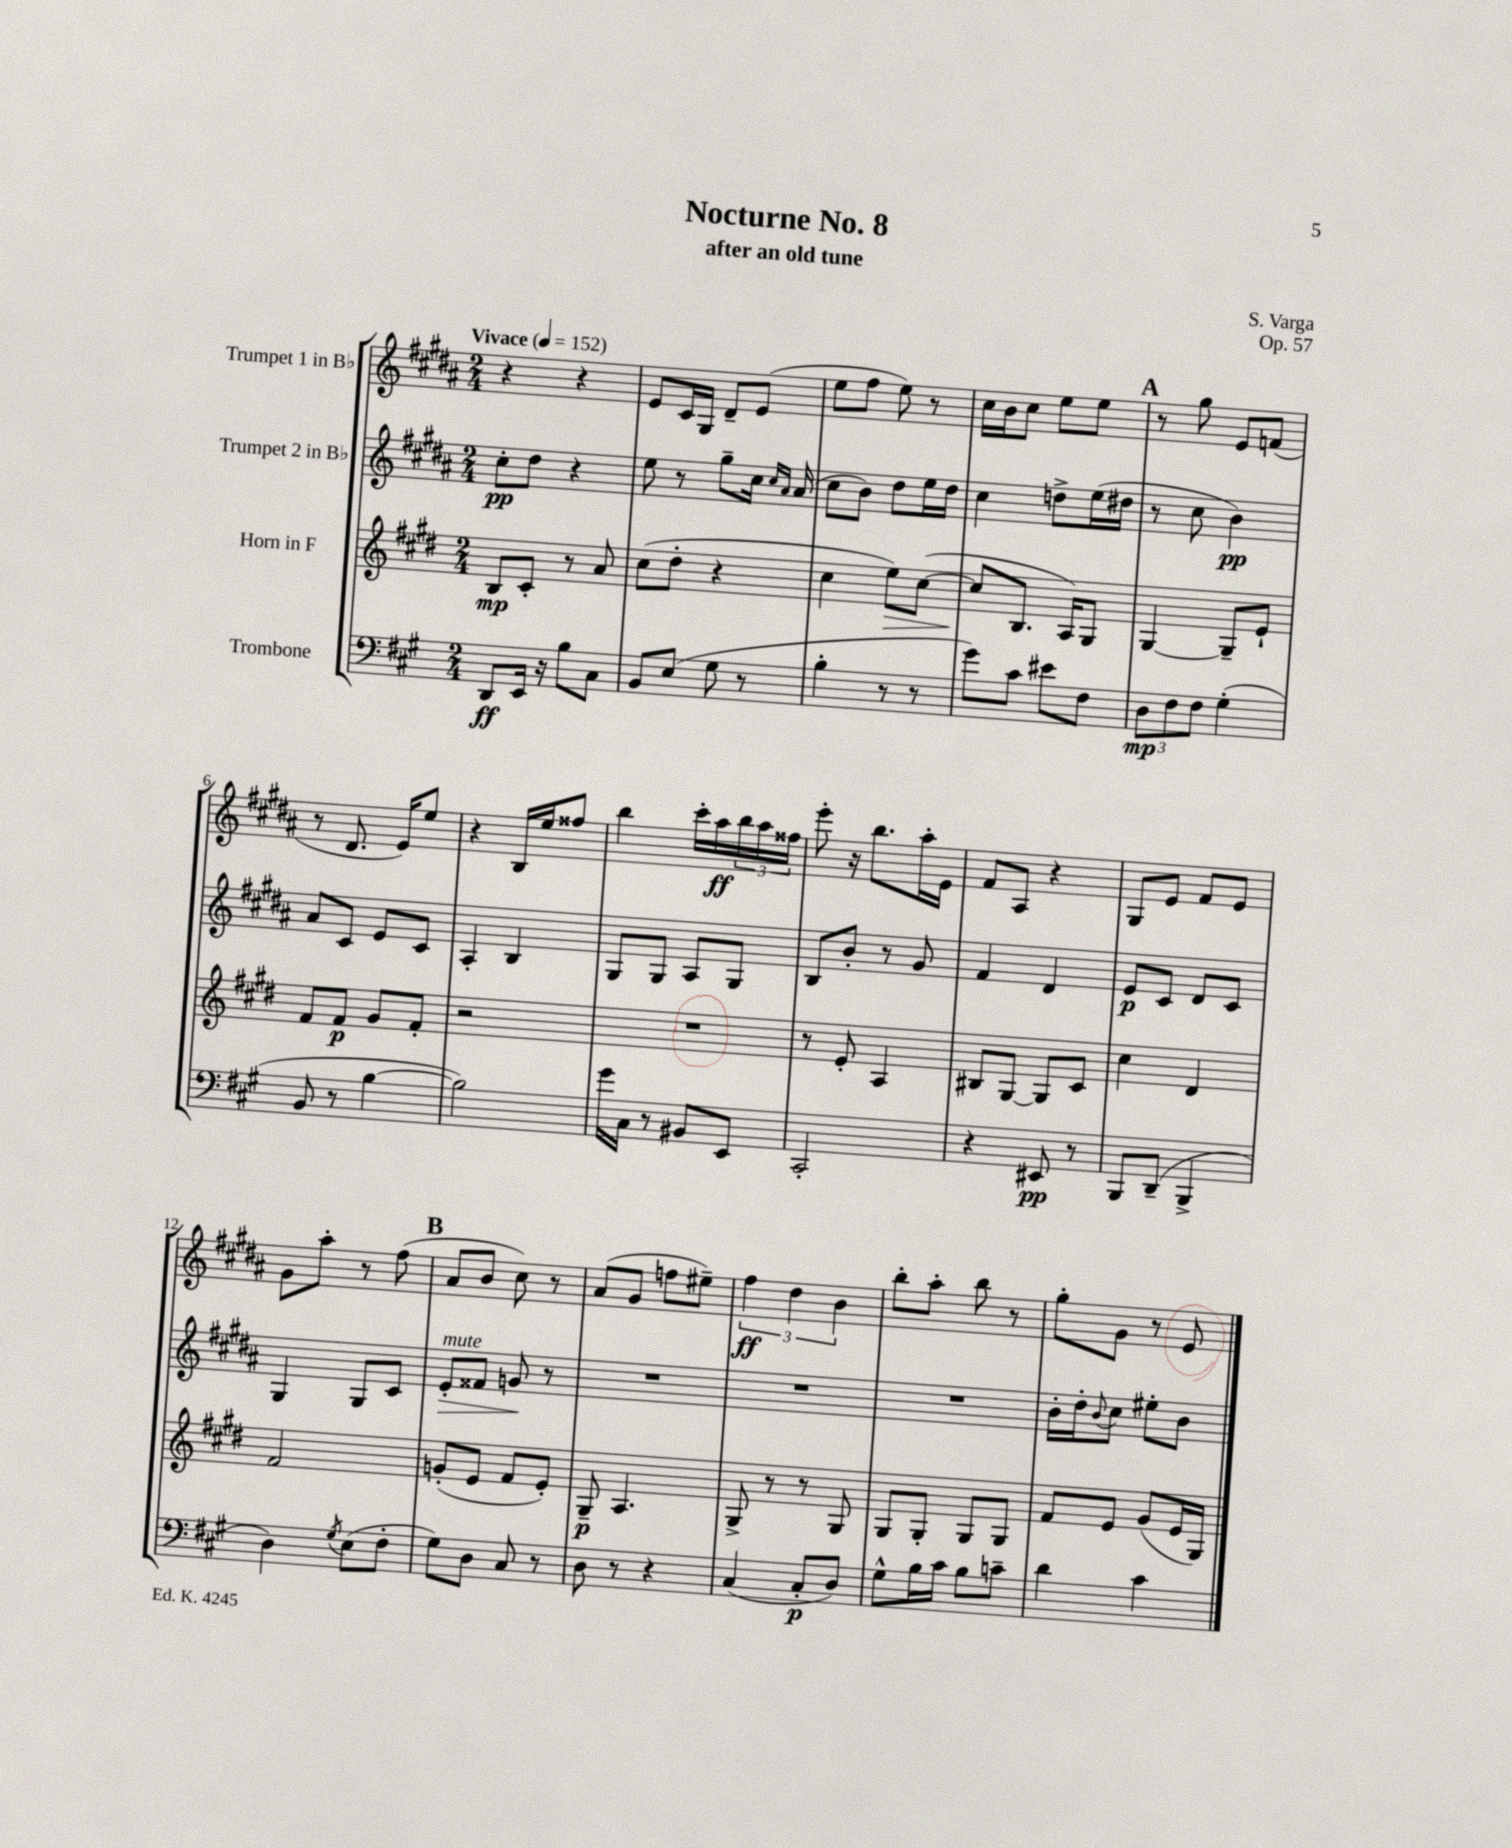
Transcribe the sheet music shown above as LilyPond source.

\header { title = "Nocturne No. 8" composer = "S. Varga" subtitle = "after an old tune" opus = "Op. 57" }
<<
\new StaffGroup <<
\new Staff = "s0" \with { instrumentName = "Trumpet 1 in Bb" } {
    \clef treble \key b \major \numericTimeSignature \time 2/4 \tempo "Vivace" 4 = 152
    r4 r4 |
    e'8 cis'16 gis16 dis'8-- e'8( |
    e''8 fis''8 e''8) r8 |
    cis''16 b'16 cis''8 e''8 e''8 |
    \mark \markup { \bold "A" } r8 gis''8 e'8 f'8( |
    r8 dis'8. e'16) e''8 |
    r4 b16 e''16 fisis''8 |
    b''4 cis'''16-. ais''16\ff \tuplet 3/2 { b''16 ais''16 fisis''16 } |
    e'''8-. r16 b''8. ais''16-. e'16 |
    fis'8 ais8 r4 |
    gis8 e'8 fis'8 e'8 |
    gis'8 ais''8-. r8 fis''8( |
    \mark \markup { \bold "B" } ais'8 b'8 cis''8) r8 |
    ais'8( gis'8 f''8 eis''8--) |
    \tuplet 3/2 { fis''4\ff dis''4 b'4 } |
    b''8-. ais''8-. b''8 r8 |
    gis''8-. gis'8 r8 e'8 \bar "|." |
}
\new Staff = "s1" \with { instrumentName = "Trumpet 2 in Bb" } {
    \clef treble \key b \major \numericTimeSignature \time 2/4
    cis''8-.\pp dis''8 r4 |
    e''8 r8 gis''8-- cis''16 \grace { cis''16 ais'16 } ais'16( |
    cis''8 b'8) dis''8 e''16 dis''16 |
    cis''4 d''8-> e''16( dis''16 |
    \mark \markup { \bold "A" } r8 cis''8 b'4\pp) |
    ais'8 cis'8 e'8 cis'8 |
    ais4-. b4 |
    gis8 gis8 ais8 gis8 |
    b8 b'8-. r8 gis'8 |
    fis'4 dis'4 |
    e'8\p cis'8 dis'8 cis'8 |
    gis4 gis8 cis'8 |
    \mark \markup { \bold "B" } e'8-.\>^\markup { \italic "mute" } fisis'8 g'8\! r8 |
    R2 |
    R2 |
    R2 |
    b'16-. dis''16-. \appoggiatura { b'8 } cis''8 eis''8-. b'8 \bar "|." |
}
\new Staff = "s2" \with { instrumentName = "Horn in F" } {
    \clef treble \key e \major \numericTimeSignature \time 2/4
    b8\mp cis'8-. r8 a'8 |
    cis''8( dis''8-. r4 |
    cis''4 e''8\>) cis''8~( |
    cis''8\! b8. a16) gis8 |
    \mark \markup { \bold "A" } gis4~ gis8-- e'8-! |
    fis'8 fis'8\p gis'8 fis'8-. |
    r2 |
    R2 |
    r8 e'8-. a4 |
    bis8 gis8~ gis8 cis'8 |
    cis''4 dis'4 |
    fis'2 |
    \mark \markup { \bold "B" } g'8-.( e'8 fis'8 e'8-.) |
    gis8--\p a4. |
    gis8-> r8 r8 gis8 |
    gis8 gis8-. gis8 gis8 |
    fis'8 e'8 gis'8( e'16 gis16) \bar "|." |
}
\new Staff = "s3" \with { instrumentName = "Trombone" } {
    \clef bass \key a \major \numericTimeSignature \time 2/4
    d,8\ff e,16 r16 b8 cis8 |
    b,8 e8( gis8 r8 |
    b4-. r8 r8 |
    gis'8) cis'8 eis'8 fis8 |
    \mark \markup { \bold "A" } \tuplet 3/2 { d8\mp fis8 fis8 } gis4-.( |
    b,8 r8 b4~ |
    b2) |
    gis'16 cis16 r8 bis,8 e,8 |
    cis,2-. |
    r4 eis,8\pp r8 |
    b,,8 d,8--( b,,4-> |
    d4) \acciaccatura { gis8 } e8( fis8-. |
    \mark \markup { \bold "B" } gis8) d8 cis8 r8 |
    d8 r8 r4 |
    cis4( cis8-.\p d8) |
    gis8-^ b16 cis'16 b8 c'8-- |
    d'4 cis'4 \bar "|." |
}
>>
>>
